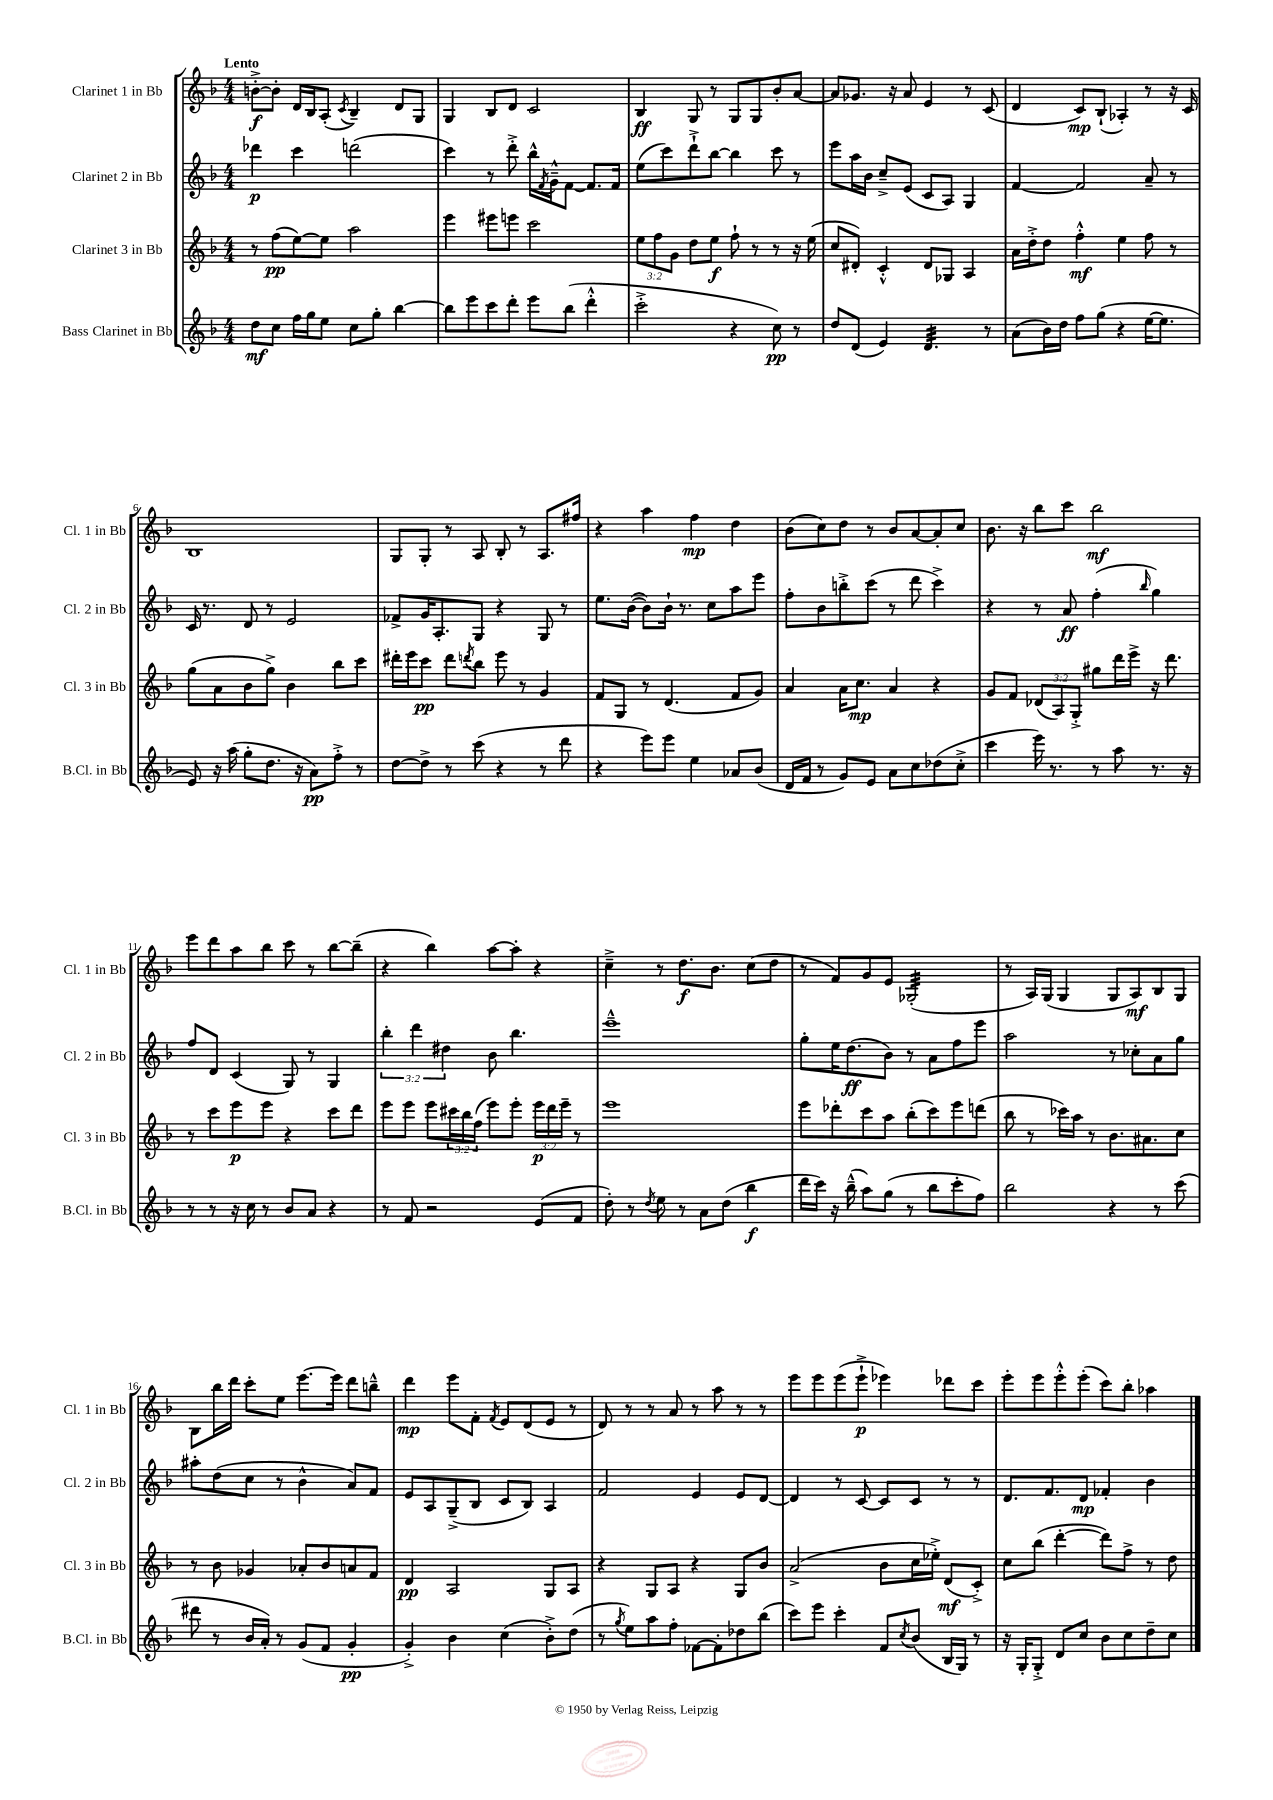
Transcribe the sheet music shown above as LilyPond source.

<<
\new StaffGroup <<
\new Staff = "s0" \with { instrumentName = "Clarinet 1 in Bb" shortInstrumentName = "Cl. 1 in Bb" } {
    \clef treble \key f \major \numericTimeSignature \time 4/4 \tempo "Lento"
    b'8~-.->\f b'8-. d'16 bes16 a8-.( \acciaccatura { c'8 } bes4--) d'8 g8 |
    g4 bes8 d'8 c'2 |
    bes4\ff g8 r8 g8 g8 bes'8-. a'8~ |
    a'8 ges'8. r16 a'8 e'4 r8 c'8( |
    d'4 c'8\mp) bes8-!( aes4-.) r8 r16 c'16 |
    bes1 |
    g8 g8-. r8 a8 bes8-. r8 a8. fis''16 |
    r4 a''4 f''4\mp d''4 |
    bes'8( c''8) d''8 r8 bes'8 a'8~ a'8-. c''8 |
    bes'8. r16 bes''8 c'''8 bes''2\mf |
    e'''8 d'''8 a''8 bes''8 c'''8 r8 bes''8~ bes''8--( |
    r4 bes''4) a''8~ a''8-. r4 |
    c''4---> r8 d''8.\f bes'8. c''8( d''8 |
    r8 f'8) g'8 e'8 ges2:32-.( |
    r8 a16) g16( g4 g8 a8\mf) bes8 g8 |
    bes8 bes''16 d'''16 c'''8-. e''8 e'''8.~ e'''16 d'''8 b''8---^ |
    d'''4\mp e'''8 f'8-. \acciaccatura { f'8 } e'8 d'8( e'8 r8 |
    d'8) r8 r8 a'8 r8 a''8 r8 r8 |
    e'''8 e'''8 e'''8( e'''8-!->\p ees'''4) des'''8 c'''8 |
    e'''8-. e'''8 e'''8-.-^ e'''8-.( c'''8) bes''8-. aes''4 \bar "|." |
}
\new Staff = "s1" \with { instrumentName = "Clarinet 2 in Bb" shortInstrumentName = "Cl. 2 in Bb" } {
    \clef treble \key f \major \numericTimeSignature \time 4/4 \override Staff.TupletNumber.text = #tuplet-number::calc-fraction-text
    des'''4\p c'''4 d'''2( |
    c'''4) r8 d'''8-.-> bes''16-^ \acciaccatura { f'8 } g'16---^ f'8~ f'8. f'16 |
    e''8( c'''8) d'''8-!-> bes''8~ bes''4 c'''8 r8 |
    e'''8 a''16 bes'16 c''8---> e'8( c'8 a8) g4 |
    f'4~ f'2 a'8-- r8 |
    c'16 r8. d'8 r8 e'2 |
    fes'8-> g'16 a8.-. g8 r4 g8 r8 |
    e''8. bes'16~( bes'8) bes'16-! r8. c''8 a''8 e'''8 |
    f''8-. bes'8 b''8-.-> c'''8( r8 d'''8 c'''4->) |
    r4 r8 a'8\ff f''4-.( \grace { bes''16 } g''4) |
    f''8 d'8 c'4( g8) r8 g4 |
    \tuplet 3/2 { bes''4-. d'''4 dis''4 } bes'8 bes''4. |
    e'''1---^ |
    g''8-. e''16 d''8.\ff( bes'8) r8 a'8 f''8 e'''8 |
    a''2 r8 ces''8-. a'8 g''8 |
    ais''8-. d''8( c''8 r8 bes'4-^ a'8) f'8 |
    e'8 a8 g8--->( bes8 c'8 bes8) a4 |
    f'2 e'4 e'8 d'8~ |
    d'4 r8 c'8~ c'8 c'8 r8 r8 |
    d'8. f'8. d'8\mp fes'4-. bes'4 \bar "|." |
}
\new Staff = "s2" \with { instrumentName = "Clarinet 3 in Bb" shortInstrumentName = "Cl. 3 in Bb" } {
    \clef treble \key f \major \numericTimeSignature \time 4/4 \override Staff.TupletNumber.text = #tuplet-number::calc-fraction-text
    r8 f''8\pp( e''8~) e''8 a''2 |
    e'''4 eis'''8 e'''8 c'''2 |
    \tuplet 3/2 { e''8 f''8 g'8 } d''8 e''8\f f''8-! r8 r8 r16 e''16( |
    c''8 dis'8-.) c'4-.-^ dis'8 ges8 a4 |
    a'16 d''16-.-> d''8 f''4-.-^\mf e''4 f''8 r8 |
    g''8( a'8 bes'8 g''8->) bes'4 bes''8 c'''8 |
    dis'''16-. e'''16 c'''8\pp dis'''8 \acciaccatura { d'''8 } bes''8 e'''8 r8 g'4 |
    f'8 g8 r8 d'4.( f'8 g'8) |
    a'4 a'16 c''8.\mp a'4 r4 |
    g'8 f'8 \tuplet 3/2 { des'8( a8) g8-.-> } gis''8 d'''16 e'''16-> r16 d'''8. |
    r8 c'''8 e'''8\p e'''8 r4 c'''8 d'''8 |
    e'''8 e'''8 e'''8 \tuplet 3/2 { cis'''16 bes''16 f''16( } e'''8) e'''8-. \tuplet 3/2 { e'''16\p d'''16 e'''16-- } r8 |
    e'''1 |
    e'''8 des'''8-. c'''8 a''8 bes''8-.( c'''8) e'''8 d'''8( |
    bes''8 r8 ces'''16) a''16 r8 bes'8. ais'8. c''8 |
    r8 bes'8 ges'4 aes'8-. bes'8 a'8 f'8 |
    d'4\pp a2 g8 a8 |
    r4 g8 a8 r4 g8 bes'8 |
    a'2->( bes'8 c''16 ees''16-.->) d'8\mf( c'8-.->) |
    c''8 bes''8( d'''4~-. d'''8) f''8-> r8 d''8 \bar "|." |
}
\new Staff = "s3" \with { instrumentName = "Bass Clarinet in Bb" shortInstrumentName = "B.Cl. in Bb" } {
    \clef treble \key f \major \numericTimeSignature \time 4/4
    d''8\mf c''8 f''16 g''16 e''8 c''8 g''8-. bes''4~ |
    bes''8 e'''8 c'''8 d'''8-. e'''8 bes''8( d'''4-.-^ |
    c'''2-.-> r4 c''8\pp) r8 |
    d''8 d'8( e'4) d'4.:32 r8 |
    a'8( bes'16) d''16 f''8 g''8( r4 e''16~ e''8. |
    e'8) r16 a''16( g''8-. d''8. r16 a'8\pp) f''8-.-> r8 |
    d''8~ d''8-> r8 c'''8( r4 r8 d'''8 |
    r4 e'''8) e'''8 e''4 aes'8 bes'8( |
    d'16 f'16 r8 g'8) e'8 a'8 c''8 des''8( c''8-.-> |
    c'''4 e'''16) r8. r8 a''8 r8. r16 |
    r8 r8 r16 c''16 r8 bes'8 a'8 r4 |
    r8 f'8 r2 e'8( f'8 |
    d''8-.) r8 \acciaccatura { d''8 } e''8 r8 a'8 d''8( bes''4\f |
    d'''16 c'''16) r16 bes''16---^( a''8) g''8( r8 bes''8 c'''8-. f''8) |
    bes''2 r4 r8 c'''8( |
    dis'''8 r8 bes'16 a'16-.) r8 g'8( f'8 g'4-.\pp |
    g'4-.->) bes'4 c''4( bes'8-.->) d''8( |
    r8 \acciaccatura { g''8 } e''8) a''8 f''8-. fes'8~ fes'8-. des''8 bes''8( |
    c'''8) e'''8 c'''4-. f'8 \acciaccatura { c''8 } bes'8( bes16 g16) r8 |
    r16 g16-. g8-.-> d'8 c''8 bes'8 c''8 d''8-- c''8 \bar "|." |
}
>>
>>
